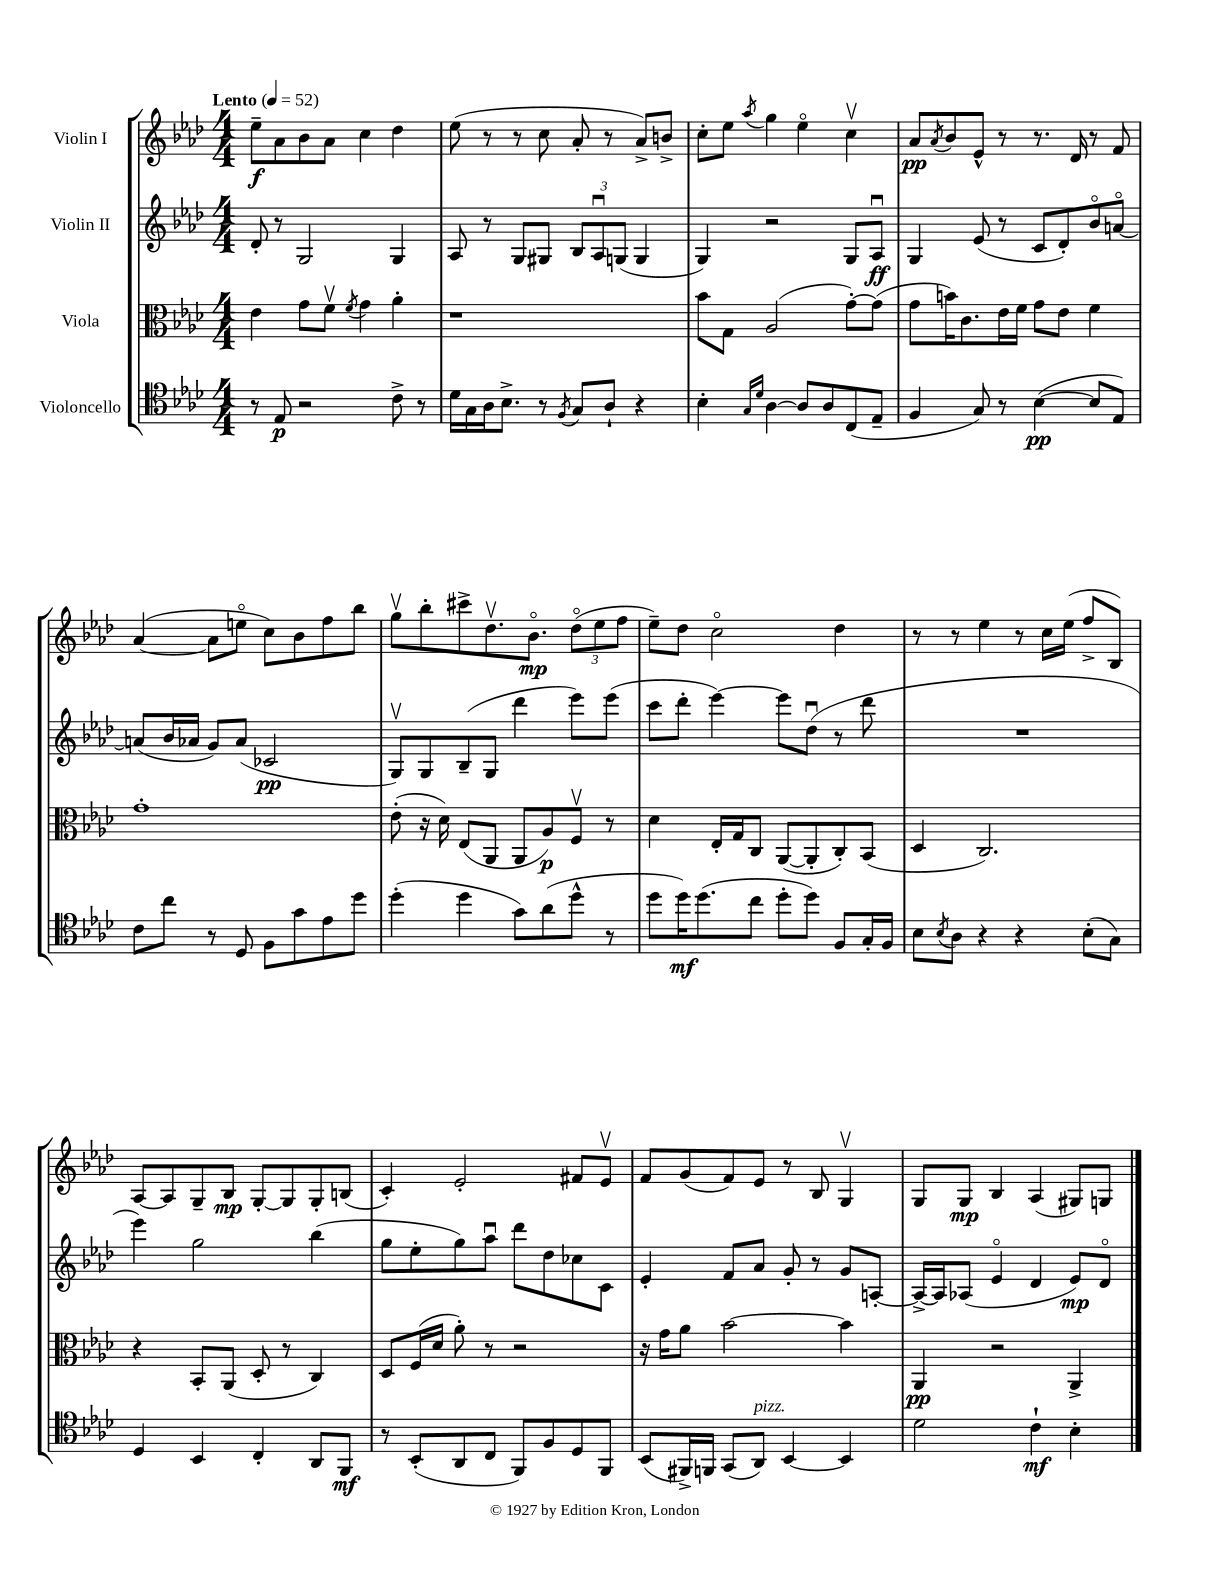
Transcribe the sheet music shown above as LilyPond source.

<<
\new StaffGroup <<
\new Staff = "s0" \with { instrumentName = "Violin I" } {
    \clef treble \key aes \major \numericTimeSignature \time 4/4 \tempo "Lento" 4 = 52
    ees''8--\f aes'8 bes'8 aes'8 c''4 des''4 |
    ees''8( r8 r8 c''8 aes'8-. r8 aes'8->) b'8-> |
    c''8-. ees''8 \acciaccatura { aes''8 } g''4 ees''4\flageolet c''4\upbow |
    aes'8\pp \acciaccatura { aes'8 } bes'8 ees'8-^ r8 r8. des'16 r8 f'8 |
    aes'4~( aes'8 e''8\flageolet c''8) bes'8 f''8 bes''8 |
    g''8\upbow bes''8-. cis'''8-> des''8.\upbow bes'8.\flageolet\mp \tuplet 3/2 { des''8\flageolet( ees''8 f''8 } |
    ees''8--) des''8 c''2\flageolet des''4 |
    r8 r8 ees''4 r8 c''16 ees''16( f''8-> bes8) |
    aes8~ aes8 g8-- bes8\mp g8~-. g8 g8-. b8( |
    c'4-.) ees'2-. fis'8 ees'8\upbow |
    f'8 g'8( f'8) ees'8 r8 bes8 g4\upbow |
    g8 g8\mp bes4 aes4( gis8) g8 \bar "|." |
}
\new Staff = "s1" \with { instrumentName = "Violin II" } {
    \clef treble \key aes \major \numericTimeSignature \time 4/4
    des'8-. r8 g2 g4 |
    aes8 r8 g8 gis8 \tuplet 3/2 { bes8 aes8\downbow g8( } g4 |
    g4) r2 g8 aes8\downbow\ff |
    g4 ees'8( r8 c'8 des'8-.) bes'8\flageolet a'8~\flageolet |
    a'8( bes'16 aes'16 g'8) aes'8( ces'2\pp |
    g8\upbow) g8 bes8--( g8 des'''4 ees'''8) ees'''8( |
    c'''8 des'''8-. ees'''4~) ees'''8 des''8\downbow( r8 des'''8 |
    R1 |
    ees'''4) g''2 bes''4( |
    g''8 ees''8-. g''8) aes''8\downbow des'''8 des''8 ces''8 c'8 |
    ees'4-. f'8 aes'8 g'8-. r8 g'8 a8~-. |
    a16~-> a16 aes8( ees'4\flageolet des'4 ees'8\mp) des'8\flageolet \bar "|." |
}
\new Staff = "s2" \with { instrumentName = "Viola" } {
    \clef alto \key aes \major \numericTimeSignature \time 4/4
    ees'4 g'8 f'8\upbow \acciaccatura { f'8 } g'4 aes'4-. |
    r1 |
    bes'8 g8 aes2( g'8~-.) g'8( |
    g'8 b'16) c'8. ees'16 f'16 g'8 ees'8 f'4 |
    g'1-. |
    ees'8-.( r16 des'16) ees8( aes,8 aes,8 aes8\p) f8\upbow r8 |
    des'4 ees16-. g16 c8 aes,8~( aes,8-. c8-.) bes,8( |
    des4 c2.) |
    r4 bes,8-. aes,8( des8-. r8 c4) |
    des8 f16( des'16 aes'8-.) r8 r2 |
    r16 g'16 aes'8 bes'2~ bes'4 |
    aes,4\pp r2 aes,4-> \bar "|." |
}
\new Staff = "s3" \with { instrumentName = "Violoncello" } {
    \clef tenor \key aes \major \numericTimeSignature \time 4/4
    r8 ees8\p r2 c'8-> r8 |
    des'16 g16 aes16 bes8.-> r8 \acciaccatura { f8 } g8 aes8-! r4 |
    bes4-. \grace { g16 des'16 } aes4~ aes8 aes8 c8( ees8-- |
    f4 g8) r8 bes4~\pp( bes8 ees8) |
    c'8 c''8 r8 des8 f8 g'8 ees'8 des''8 |
    des''4-.( des''4 g'8) aes'8( des''8-^ r8 |
    des''8 des''16\mf) des''8.( c''8 des''8-. des''8) f8 g16-. f16 |
    bes8 \acciaccatura { bes8 } aes8 r4 r4 bes8-.( g8) |
    des4 bes,4 c4-. aes,8 f,8\mf |
    r8 bes,8-.( aes,8 c8 f,8) f8 des8 f,8 |
    bes,8( fis,16->) f,16 g,8( aes,8^\markup { \italic "pizz." }) bes,4~ bes,4 |
    des'2 c'4-!\mf bes4-. \bar "|." |
}
>>
>>
\layout { \context { \Score \remove "Bar_number_engraver" } }
